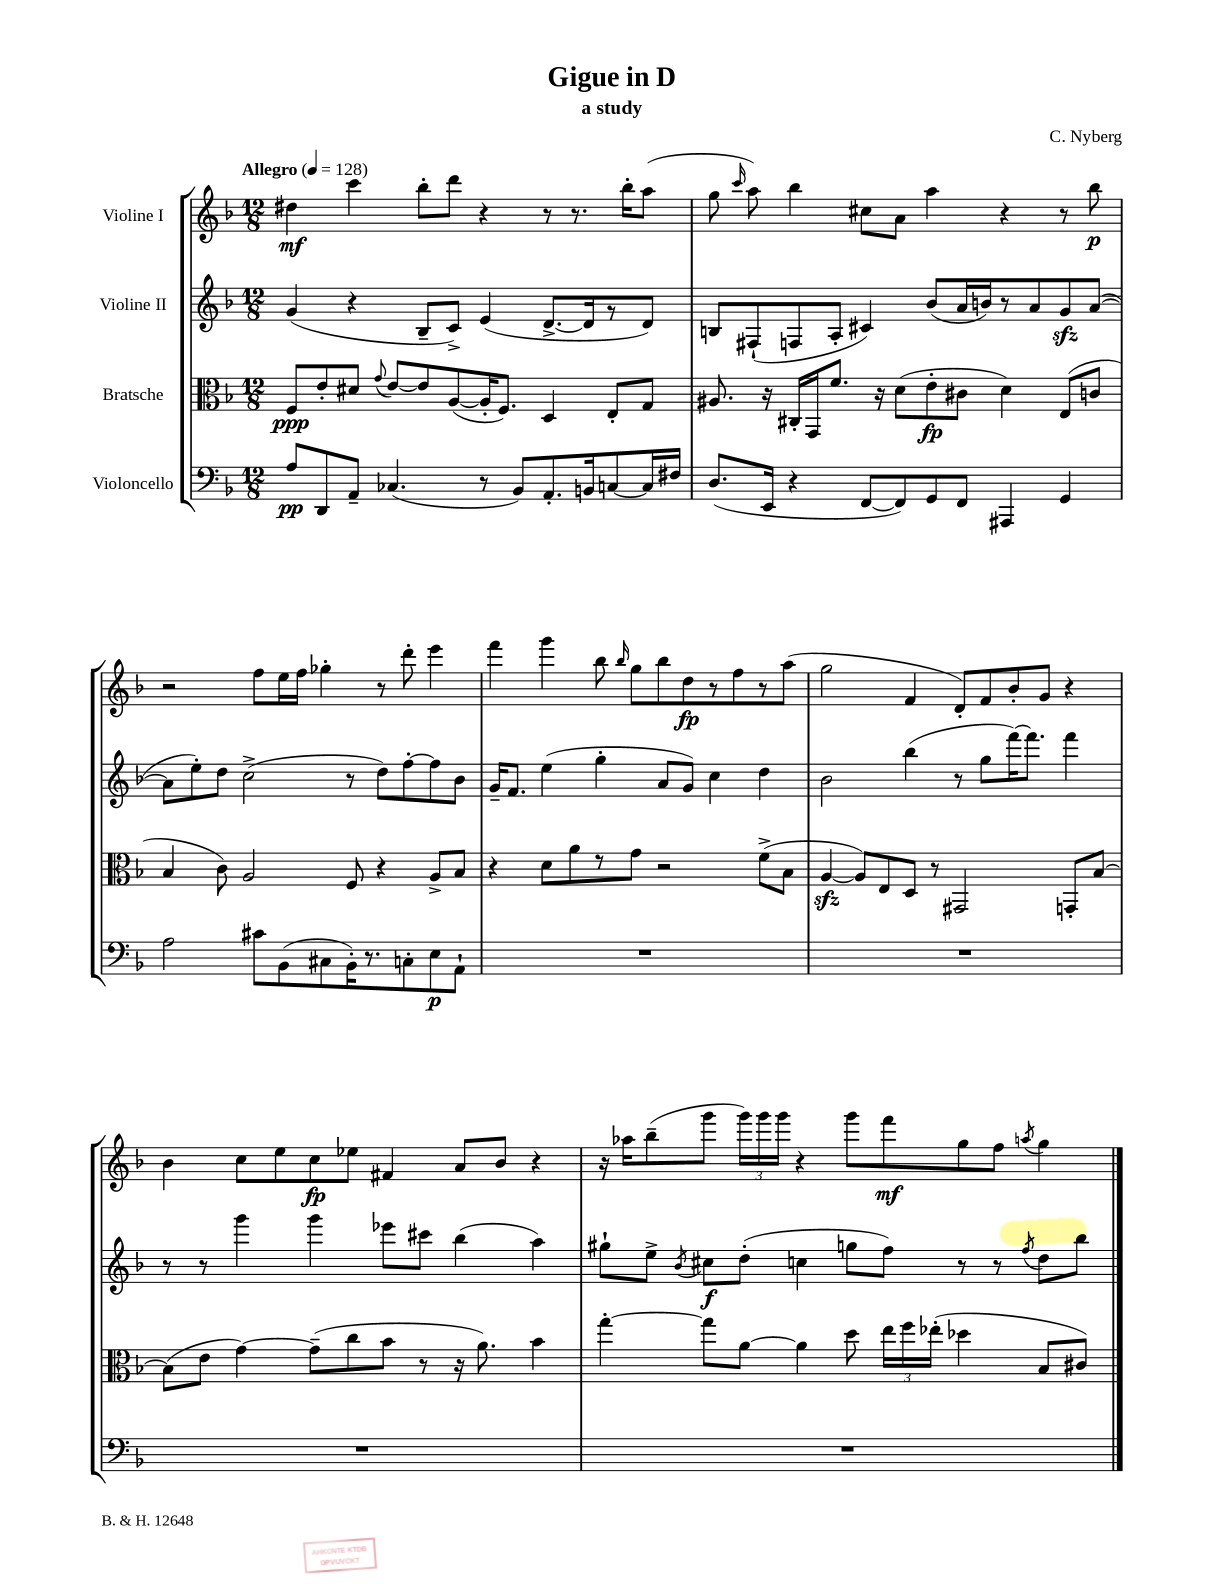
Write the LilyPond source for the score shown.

\header { title = "Gigue in D" composer = "C. Nyberg" subtitle = "a study" }
<<
\new StaffGroup <<
\new Staff = "s0" \with { instrumentName = "Violine I" } {
    \clef treble \key f \major \numericTimeSignature \time 12/8 \tempo "Allegro" 4 = 128
    \autoBeamOff dis''4\mf c'''4 bes''8[-. d'''8] r4 r8 r8. bes''16[-. a''8]( |
    g''8 \grace { c'''16 } a''8) bes''4 cis''8[ a'8] a''4 r4 r8 bes''8\p |
    r2 f''8[ e''16 f''16] ges''4-. r8 d'''8-. e'''4 |
    f'''4 g'''4 bes''8 \grace { bes''16 } g''8[ bes''8 d''8\fp r8 f''8 r8 a''8]( |
    g''2 f'4 d'8[-.) f'8 bes'8-. g'8] r4 |
    bes'4 c''8[ e''8 c''8\fp ees''8] fis'4 a'8[ bes'8] r4 |
    r16 aes''16[ bes''8--( g'''8] \tuplet 3/2 { g'''16[) g'''16 g'''16] } r4 g'''8[ f'''8\mf g''8 f''8] \acciaccatura { a''8 } g''4 \bar "|." |
}
\new Staff = "s1" \with { instrumentName = "Violine II" } {
    \clef treble \key f \major \numericTimeSignature \time 12/8
    \autoBeamOff g'4( r4 bes8[-- c'8]->) e'4( d'8.[~-> d'16 r8 d'8]) |
    b8[ fis8-!( f8 a8]-. cis'4) bes'8[( a'16 b'16) r8 a'8 g'8\sfz a'8]~( |
    a'8[ e''8-.) d''8] c''2->( r8 d''8[) f''8~-. f''8 bes'8] |
    g'16[-- f'8.] e''4( g''4-. a'8[ g'8]) c''4 d''4 |
    bes'2 bes''4( r8 g''8[ f'''16~) f'''8.] f'''4 |
    r8 r8 g'''4 g'''4 ees'''8[ cis'''8] bes''4( a''4) |
    gis''8[-! e''8]-> \acciaccatura { bes'8 } cis''8[\f d''8]-.( c''4 g''8[ f''8]) r8 r8 \acciaccatura { f''8 } d''8[ bes''8] \bar "|." |
}
\new Staff = "s2" \with { instrumentName = "Bratsche" } {
    \clef alto \key f \major \numericTimeSignature \time 12/8
    \autoBeamOff f8[\ppp e'8-. dis'8] \appoggiatura { g'8 } e'8[~ e'8 a8~( a16-. f8.]) d4 e8[-. g8] |
    ais8. r16 cis16[-. g,16 f'8.] r16 d'8[( e'8-.\fp cis'8] d'4) e8[( c'8] |
    bes4 c'8) a2 f8 r4 a8[-> bes8] |
    r4 d'8[ a'8 r8 g'8] r2 f'8[->( bes8] |
    a4~\sfz a8[) e8 d8] r8 gis,2 g,8[-. bes8]~ |
    bes8[( e'8] g'4~) g'8[--( c''8 bes'8] r8 r16 a'8.) bes'4 |
    g''4~-. g''8[ a'8]~ a'4 d''8 \tuplet 3/2 { e''16[ f''16 ees''16]-.( } des''4 bes8[ cis'8]) \bar "|." |
}
\new Staff = "s3" \with { instrumentName = "Violoncello" } {
    \clef bass \key f \major \numericTimeSignature \time 12/8
    \autoBeamOff a8[\pp d,8 a,8]-- ces4.( r8 bes,8[) a,8.-. b,16 c8~ c16 fis16] |
    d8.[( e,16] r4 f,8[~ f,8) g,8 f,8] ais,,4 g,4 |
    a2 cis'8[ bes,8( cis8 bes,16-.) r8. c8-. e8\p a,8]-! |
    R1. |
    R1. |
    R1. |
    R1. \bar "|." |
}
>>
>>
\layout { \context { \Score \remove "Bar_number_engraver" } }
